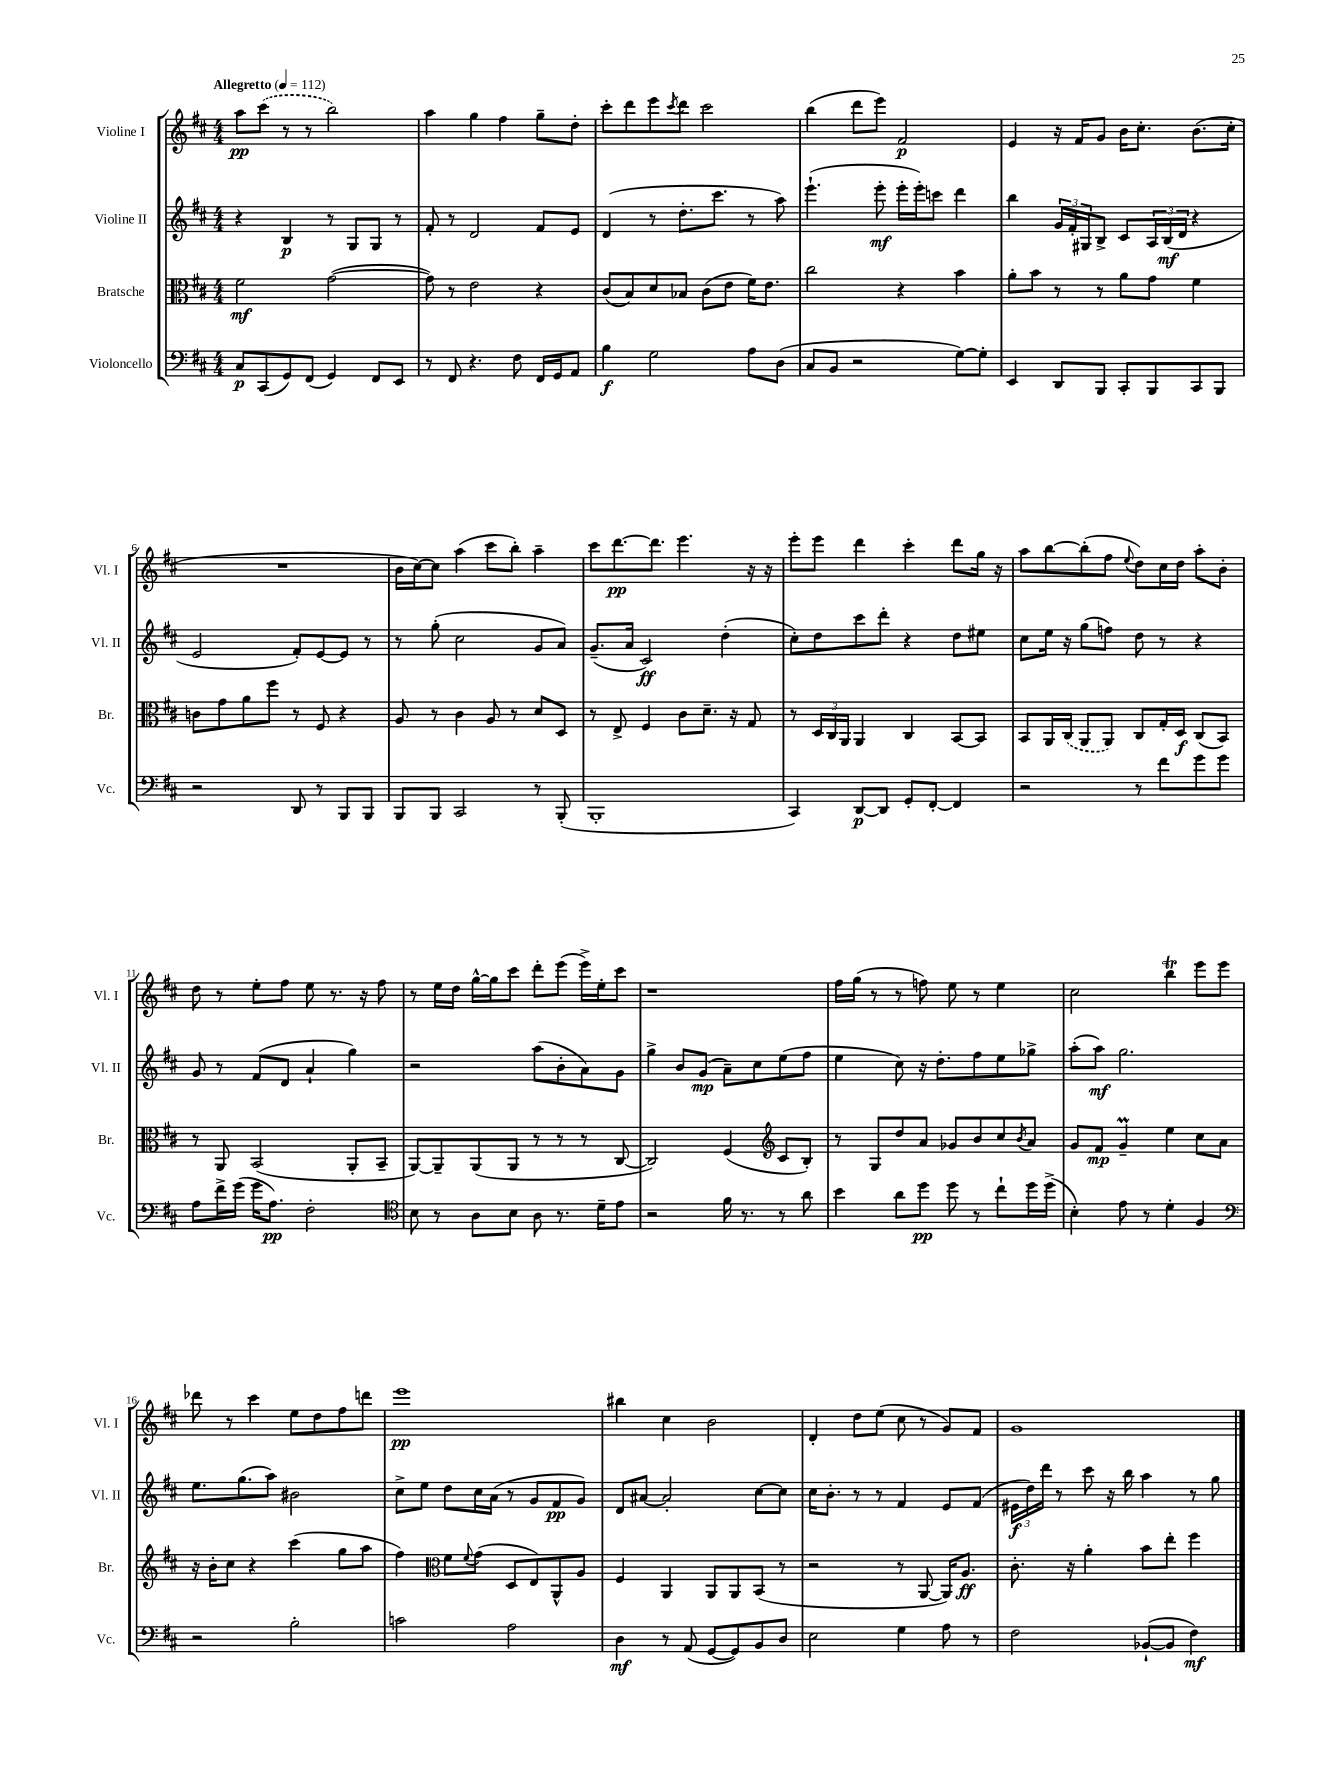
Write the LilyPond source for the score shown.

<<
\new StaffGroup <<
\new Staff = "s0" \with { instrumentName = "Violine I" shortInstrumentName = "Vl. I" } {
    \clef treble \key d \major \numericTimeSignature \time 4/4 \tempo "Allegretto" 4 = 112
    a''8\pp \once \slurDashed cis'''8( r8 r8 b''2) |
    a''4 g''4 fis''4 g''8-- d''8-. |
    cis'''8-. d'''8 e'''8 \acciaccatura { cis'''8 } d'''8 cis'''2 |
    b''4( d'''8 e'''8) fis'2\p |
    e'4 r16 fis'16 g'8 b'16 cis''8.-. b'8.( cis''16-. |
    R1 |
    b'16 cis''16~) cis''8 a''4( cis'''8 b''8-.) a''4-- |
    cis'''8 d'''8.~\pp d'''8. e'''4. r16 r16 |
    e'''8-. e'''8 d'''4 cis'''4-. d'''8 g''16 r16 |
    a''8 b''8~ b''8-.( fis''8 \appoggiatura { e''8 } d''8) cis''16 d''16 a''8-. b'8-. |
    d''8 r8 e''8-. fis''8 e''8 r8. r16 fis''8 |
    r8 e''16 d''16 g''16~-^ g''16 cis'''8 d'''8-. e'''8( e'''16->) e''16-. cis'''8 |
    r1 |
    fis''16 g''16( r8 r8 f''8) e''8 r8 e''4 |
    cis''2 b''4\trill e'''8 e'''8 |
    des'''8 r8 cis'''4 e''8 d''8 fis''8 d'''8 |
    e'''1\pp |
    bis''4 cis''4 b'2 |
    d'4-. d''8 e''8( cis''8 r8 g'8) fis'8 |
    g'1 \bar "|." |
}
\new Staff = "s1" \with { instrumentName = "Violine II" shortInstrumentName = "Vl. II" } {
    \clef treble \key d \major \numericTimeSignature \time 4/4
    r4 b4\p r8 g8 g8 r8 |
    fis'8-. r8 d'2 fis'8 e'8 |
    d'4( r8 d''8.-. cis'''8. r8 a''8) |
    e'''4.-!( e'''8-.\mf e'''16-. e'''16-.) c'''8 d'''4 |
    b''4 \tuplet 3/2 { g'16 fis'16-. gis16 } b8-> cis'8 \tuplet 3/2 { a16 b16\mf( d'16 } r4 |
    e'2 fis'8-.) e'8~ e'8 r8 |
    r8 g''8-.( cis''2 g'8 a'8) |
    g'8.--( a'16 cis'2\ff) d''4-.( |
    cis''8-.) d''8 cis'''8 d'''8-. r4 d''8 eis''8 |
    cis''8 e''16 r16 g''8( f''8) d''8 r8 r4 |
    g'8 r8 fis'8( d'8 a'4-! g''4) |
    r2 a''8( b'8-. a'8) g'8 |
    g''4-> b'8 g'8\mp( a'8--) cis''8 e''8( fis''8 |
    e''4 cis''8) r16 d''8.-. fis''8 e''8 ges''8-> |
    a''8-.( a''8\mf) g''2. |
    e''8. g''8.( a''8) bis'2 |
    cis''8-> e''8 d''8 cis''16 a'16( r8 g'8 fis'8\pp g'8) |
    d'8 ais'8~ ais'2-. cis''8~ cis''8 |
    cis''16 b'8.-. r8 r8 fis'4 e'8 fis'8( |
    \tuplet 3/2 { eis'16\f d''16) d'''16 } r8 cis'''8 r16 b''16 a''4 r8 g''8 \bar "|." |
}
\new Staff = "s2" \with { instrumentName = "Bratsche" shortInstrumentName = "Br." } {
    \clef alto \key d \major \numericTimeSignature \time 4/4
    fis'2\mf g'2~( |
    g'8) r8 e'2 r4 |
    cis'8( b8) d'8 bes8 cis'8( e'8 fis'16) e'8. |
    cis''2 r4 b'4 |
    a'8-. b'8 r8 r8 a'8 g'8 fis'4 |
    c'8 g'8 a'8 fis''8 r8 fis8 r4 |
    a8 r8 cis'4 a8 r8 d'8 d8 |
    r8 e8-> fis4 cis'8 d'8.-- r16 g8 |
    r8 \tuplet 3/2 { d16 cis16 a,16 } a,4 cis4 b,8~ b,8 |
    b,8 a,16 \once \slurDashed cis16( a,8 a,8) cis8 g16-. d16\f cis8( b,8) |
    r8 a,8 b,2( a,8-. b,8-- |
    a,8~) a,8-- a,8( a,8 r8 r8 r8 cis8~ |
    cis2) fis4( \clef treble cis'8 b8-.) |
    r8 g8 d''8 a'8 ges'8 b'8 cis''8 \acciaccatura { b'8 } a'8 |
    g'8 fis'8\mp g'4--\prall e''4 cis''8 a'8 |
    r16 b'16-. cis''8 r4 cis'''4( g''8 a''8 |
    fis''4) \clef alto fis'8 \appoggiatura { fis'8 } g'8( d8 e8) a,8-^ a8 |
    fis4 a,4 a,8 a,8 b,8( r8 |
    r2 r8 a,8~ a,16) a8.\ff |
    cis'8.-. r16 a'4-. b'8 e''8-. fis''4 \bar "|." |
}
\new Staff = "s3" \with { instrumentName = "Violoncello" shortInstrumentName = "Vc." } {
    \clef bass \key d \major \numericTimeSignature \time 4/4
    cis8\p cis,8( g,8) fis,8( g,4) fis,8 e,8 |
    r8 fis,8 r4. fis8 fis,16 g,16 a,8 |
    b4\f g2 a8 d8( |
    cis8 b,8 r2 g8~) g8-. |
    e,4 d,8 b,,8 cis,8-. b,,8 cis,8 b,,8 |
    r2 d,8 r8 b,,8 b,,8 |
    b,,8 b,,8 cis,2 r8 b,,8-.( |
    b,,1-. |
    cis,4) d,8~\p d,8 g,8-. fis,8~-. fis,4 |
    r2 r8 fis'8 g'8 g'8 |
    a8 fis'16-> g'16( g'16 a8.\pp) fis2-. |
    \clef tenor b8 r8 a8 b8 a8 r8. d'16-- e'8 |
    r2 fis'16 r8. r8 a'8 |
    b'4 a'8 d''8\pp d''8 r8 cis''8-! d''16 d''16->( |
    b4-.) e'8 r8 d'4-. fis4 |
    \clef bass r2 b2-. |
    c'2 a2 |
    d4\mf r8 a,8( g,8~ g,8) b,8 d8 |
    e2 g4 a8 r8 |
    fis2 bes,8~-!( bes,8 fis4\mf) \bar "|." |
}
>>
>>
